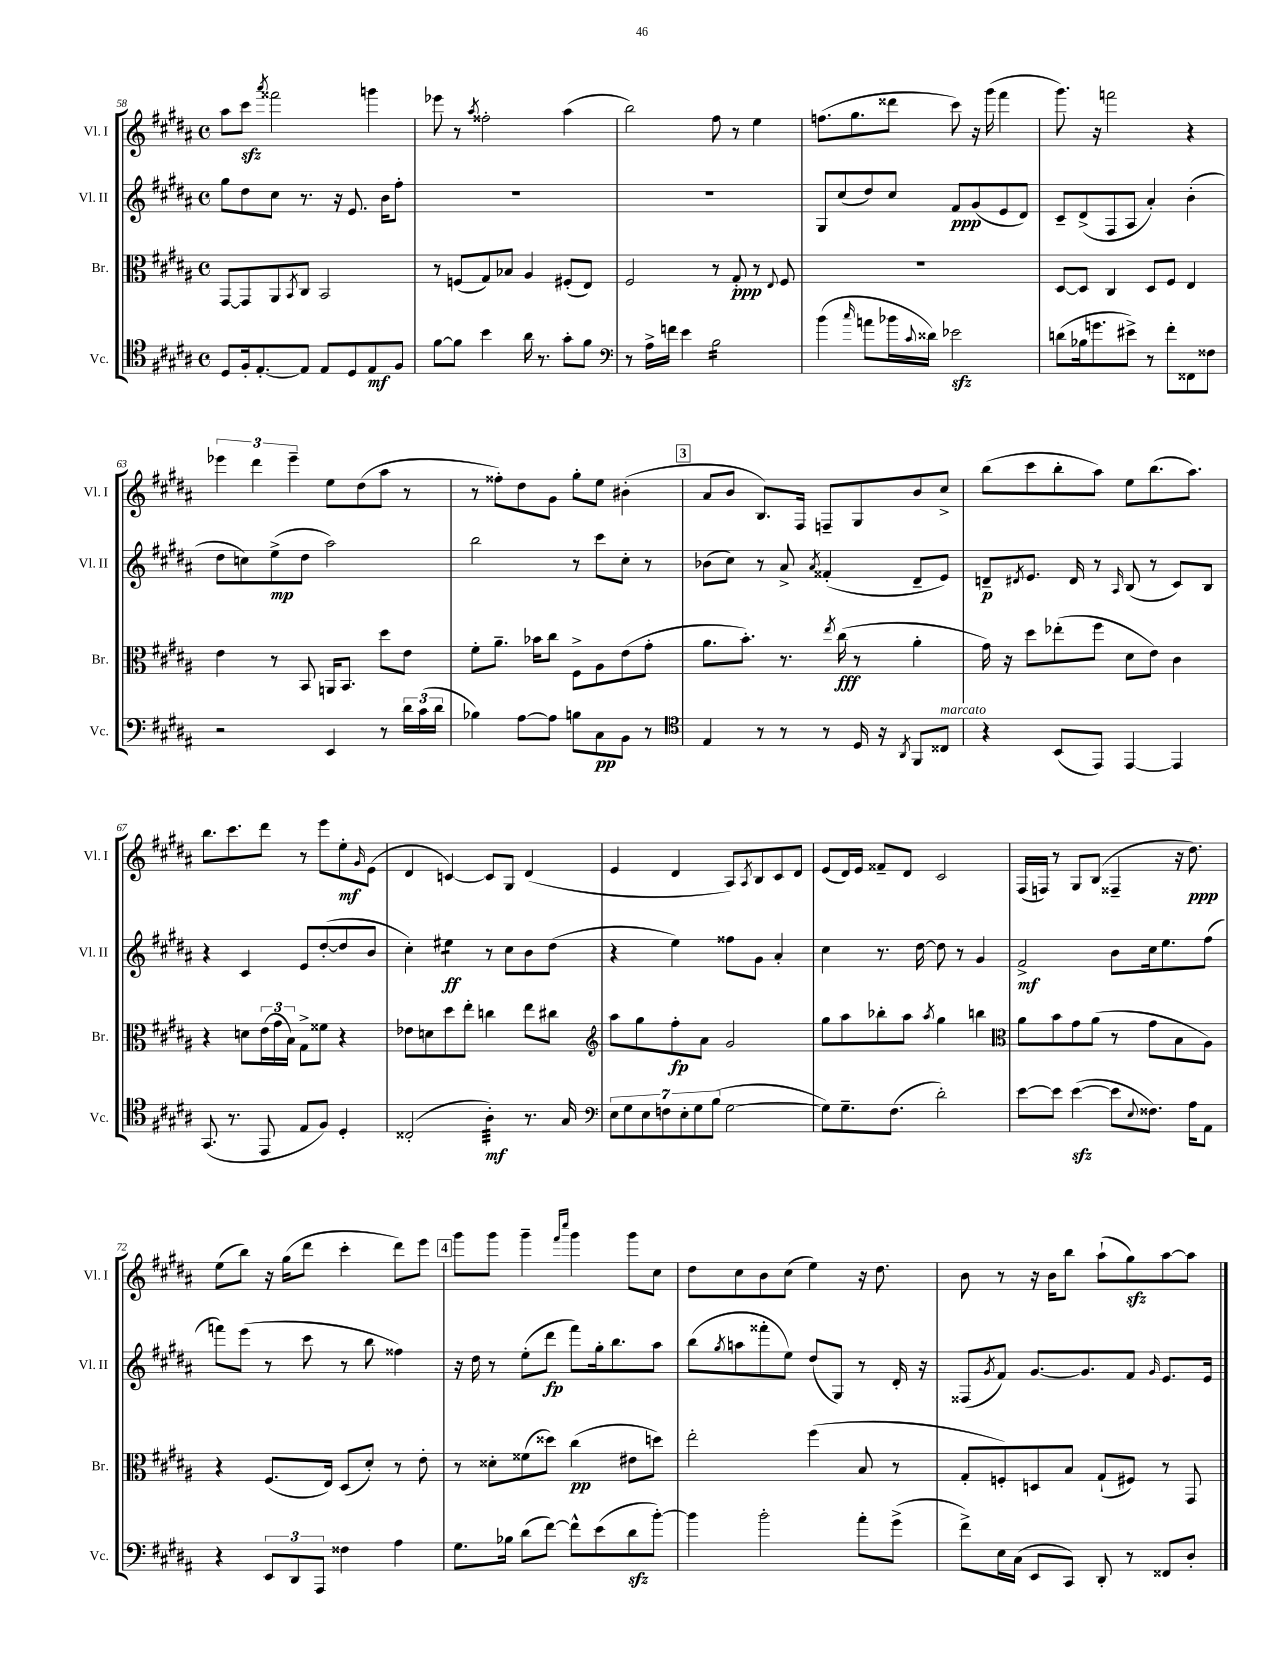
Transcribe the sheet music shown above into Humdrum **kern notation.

**kern	**kern	**kern	**kern
*staff4	*staff3	*staff2	*staff1
*clefC4	*clefC3	*clefG2	*clefG2
*k[f#c#g#d#a#]	*k[f#c#g#d#a#]	*k[f#c#g#d#a#]	*k[f#c#g#d#a#]
*M4/4	*M4/4	*M4/4	*M4/4
*met(c)	*met(c)	*met(c)	*met(c)
8D#	[8GG#	8gg#	8aa#
16F#'	8GG#]	8dd#	8ccc#
[8.E'	.	.	.
.	.	.	8qaaa#
.	8AA#	8cc#	2fff##
.	8qBB	.	.
8E]	8C#	8.r	.
8E	2BB	.	.
.	.	16r	.
8D#	.	8.e	.
8E	.	.	4ggg
.	.	16b	.
8F#	.	8ff#'	.
=	=	=	=
[8f#	8r	1r	8eee-
8f#]	(8F	.	8r
.	.	.	8qaa#
4b	8G#)	.	2ff##'
.	8B-	.	.
16a#	4A#	.	.
8.r	.	.	.
8g#'	(8F#'	.	(4aa#
8f#	8E)	.	.
=	=	=	=
*clefF4	*	*	*
8r	2F#	1r	2bb)
16A#^	.	.	.
16f	.	.	.
4e	.	.	.
2B	8r	.	8ff#
.	8G#'	.	8r
.	8r	.	4ee
.	8qqE	.	.
.	8F#	.	.
=	=	=	=
(4b	1r	8G#	(8.ff
.	.	(8cc#	.
.	.	.	8.gg#
16qqcc#	.	.	.
8a	.	8dd#)	.
16b-	.	8cc#	8ddd##
8qqc#	.	.	.
16d##)	.	.	.
2e-	.	8f#	8ccc#)
.	.	(8g#	16r
.	.	.	(16ggg#
.	.	8e	4fff#
.	.	8d#)	.
=	=	=	=
(8d	[8D#	8c#~	8.ggg#)
16B-	8D#]	(8d#^	.
8.g	.	.	16r
.	4C#	8F#	2fff
8e#^)	.	8A#	.
8r	8D#	4a#')	.
8f#'	8F#	.	.
8FF##	4E	(4b'	4r
8F##	.	.	.
=	=	=	=
2r	4e	8dd#	6eee-
.	.	8cc)	.
.	.	.	6ddd#
.	8r	(8ee^	.
.	.	.	6eee-~
.	8BB	8dd#	.
4EE	16AA	2aa#)	8ee
.	8.BB	.	.
.	.	.	(8dd#
8r	8dd#	.	8aa#
24d#	8e	.	8r
(24c#	.	.	.
24d#	.	.	.
=	=	=	=
4B-)	8f#'	2bb	8r
.	8.a#~	.	8ff##')
[8A#	.	.	8dd#
.	16b-	.	.
8A#]	8cc#	.	8g#
8B	8F#^	8r	8gg#'
8C#	8A#	8ccc#	8ee
8BB	(8e	8cc#'	(4b#'
8r	8g#'	8r	.
=	=	=	=
*clefC4	*	*	*
4E	8.a#	(8b-	8a#
.	.	8cc#)	8b
.	8.b')	.	.
8r	.	8r	8.B)
8r	8.r	8a#^	.
.	.	.	16F#
.	.	8qa#	.
8r	.	(4f##'	8F~
.	8qee	.	.
.	(16cc#	.	.
16D#	8r	.	8G#
16r	.	.	.
8qAA#	.	.	.
8FF#	4a#'	8d#~	8b
8C##	.	8e)	8cc#^
=	=	=	=
4r	16g#)	8d~	(8bb
.	16r	.	.
.	.	8qd#	.
.	8dd#	8.e	8ccc#
(8BB	(8ee-'	.	8bb'
.	.	16d#	.
8EE)	8ff#	8r	8aa#)
.	.	16qqA#	.
[4EE	8d#	(8B	8ee
.	8e)	8r	(8.bb
4EE]	4c#	8c#)	.
.	.	.	8.aa#)
.	.	8B	.
=	=	=	=
(8.GG#	4r	4r	8.bb
8.r	.	.	8.ccc#
.	8d	4c#	.
8EE	(24e	.	8ddd#
.	24g#	.	.
.	24B)	.	.
8E	8G#^	8e	8r
8F#)	8f##	([8dd#'	8eee
4D#'	4r	8dd#]	8ee'
.	.	.	16qqg#
.	.	8b	(8e
=	=	=	=
(2C##'	8e-	4cc#')	4d#
.	8d	.	.
.	8dd#	4ee#	[4c)
.	8ee'	.	.
4A#')	4cc	8r	8c]
.	.	8cc#	8G#
8.r	8ee	8b	(4d#
.	8cc#	(8dd#	.
16G#	.	.	.
=	=	=	=
*clefF4	*clefG2	*	*
14E	8aa#	4r	4e
14G#	.	.	.
.	8gg#	.	.
14E	.	.	.
14F	.	.	.
.	8ff#'	4ee)	4d#
14E'	.	.	.
14G#	.	.	.
.	8a#	.	.
(14B	.	.	.
[2G#	2g#	8ff##	8A#)
.	.	.	8qA#
.	.	8g#	8B
.	.	4a#'	8c#
.	.	.	8d#
=	=	=	=
8G#])	8gg#	4cc#	(8e
8.G#~	8aa#	.	16d#)
.	.	.	16e
.	8bb-'	8.r	8f##~
(8.F#	.	.	.
.	8aa#	.	8d#
.	.	[16dd#	.
.	8qaa#	.	.
2d#')	4gg#	8dd#]	2c#
.	.	8r	.
.	4bb	4g#	.
=	=	=	=
*	*clefC3	*	*
[8e	8a#	2f#^	(16F#
.	.	.	16F)
8e]	8b	.	8r
([4e	8g#	.	8G#
.	(8a#	.	(8B
8e]	8r	8b	4F##~
8qqE	.	.	.
8.F##)	8g#	16cc#	.
.	.	8.ee	.
.	8B	.	16r
16A#	.	.	8.dd#)
8AA#	8A#)	(8ff#	.
=	=	=	=
4r	4r	8fff)	(8ee
.	.	(8eee	8bb)
12EE	(8.F#	8r	16r
.	.	.	(16gg#
12DD#	.	.	.
.	.	8ccc#	8ddd#
12AAA#	.	.	.
.	16E)	.	.
4F##	(8D#	8r	4ccc#'
.	8d#')	8bb	.
4A#	8r	4ff##)	8ddd#)
.	8e'	.	8eee
=	=	=	=
8.G#	8r	16r	8ggg#
.	.	16dd#	.
.	8d##'	8r	8ggg#
16B-	.	.	.
(8d#	(8f##	(8ee'	4ggg#~
[8f#)	8dd##)	8ddd#	.
.	.	.	16qqfff#
.	.	.	16qqcccc#
8f#^^]	(4cc#	8fff#)	4ggg#
(8e	.	16gg#'	.
.	.	8.bb	.
8d#	8e#	.	8ggg#
[8b')	8dd)	8aa#	8cc#
=	=	=	=
4b]	2ee'	(8bb	8dd#
.	.	8qgg#	.
.	.	8aa	8cc#
2b'	.	8fff##'	8b
.	.	8ee)	(8cc#
.	(4ff#	(8dd#	4ee)
.	.	8G#)	.
8a#'	8B	8r	16r
.	.	.	8.dd#
(8g#^	8r	16d#'	.
.	.	16r	.
=	=	=	=
8f#^)	8G#'	(8F##	8b
.	.	8qg#	.
16E	8F')	8f#)	8r
(16C#	.	.	.
8EE	8D	[8.g#	16r
.	.	.	16b
8CC#)	8B	.	8bb
.	.	8.g#]	.
8DD#'	(8G#`	.	(8aa#`
8r	8F#)	8f#	8gg#)
.	.	16qqg#	.
8FF##	8r	8.e	[8aa#
8D#'	8GG#	.	8aa#]
.	.	16e	.
==	==	==	==
*-	*-	*-	*-
